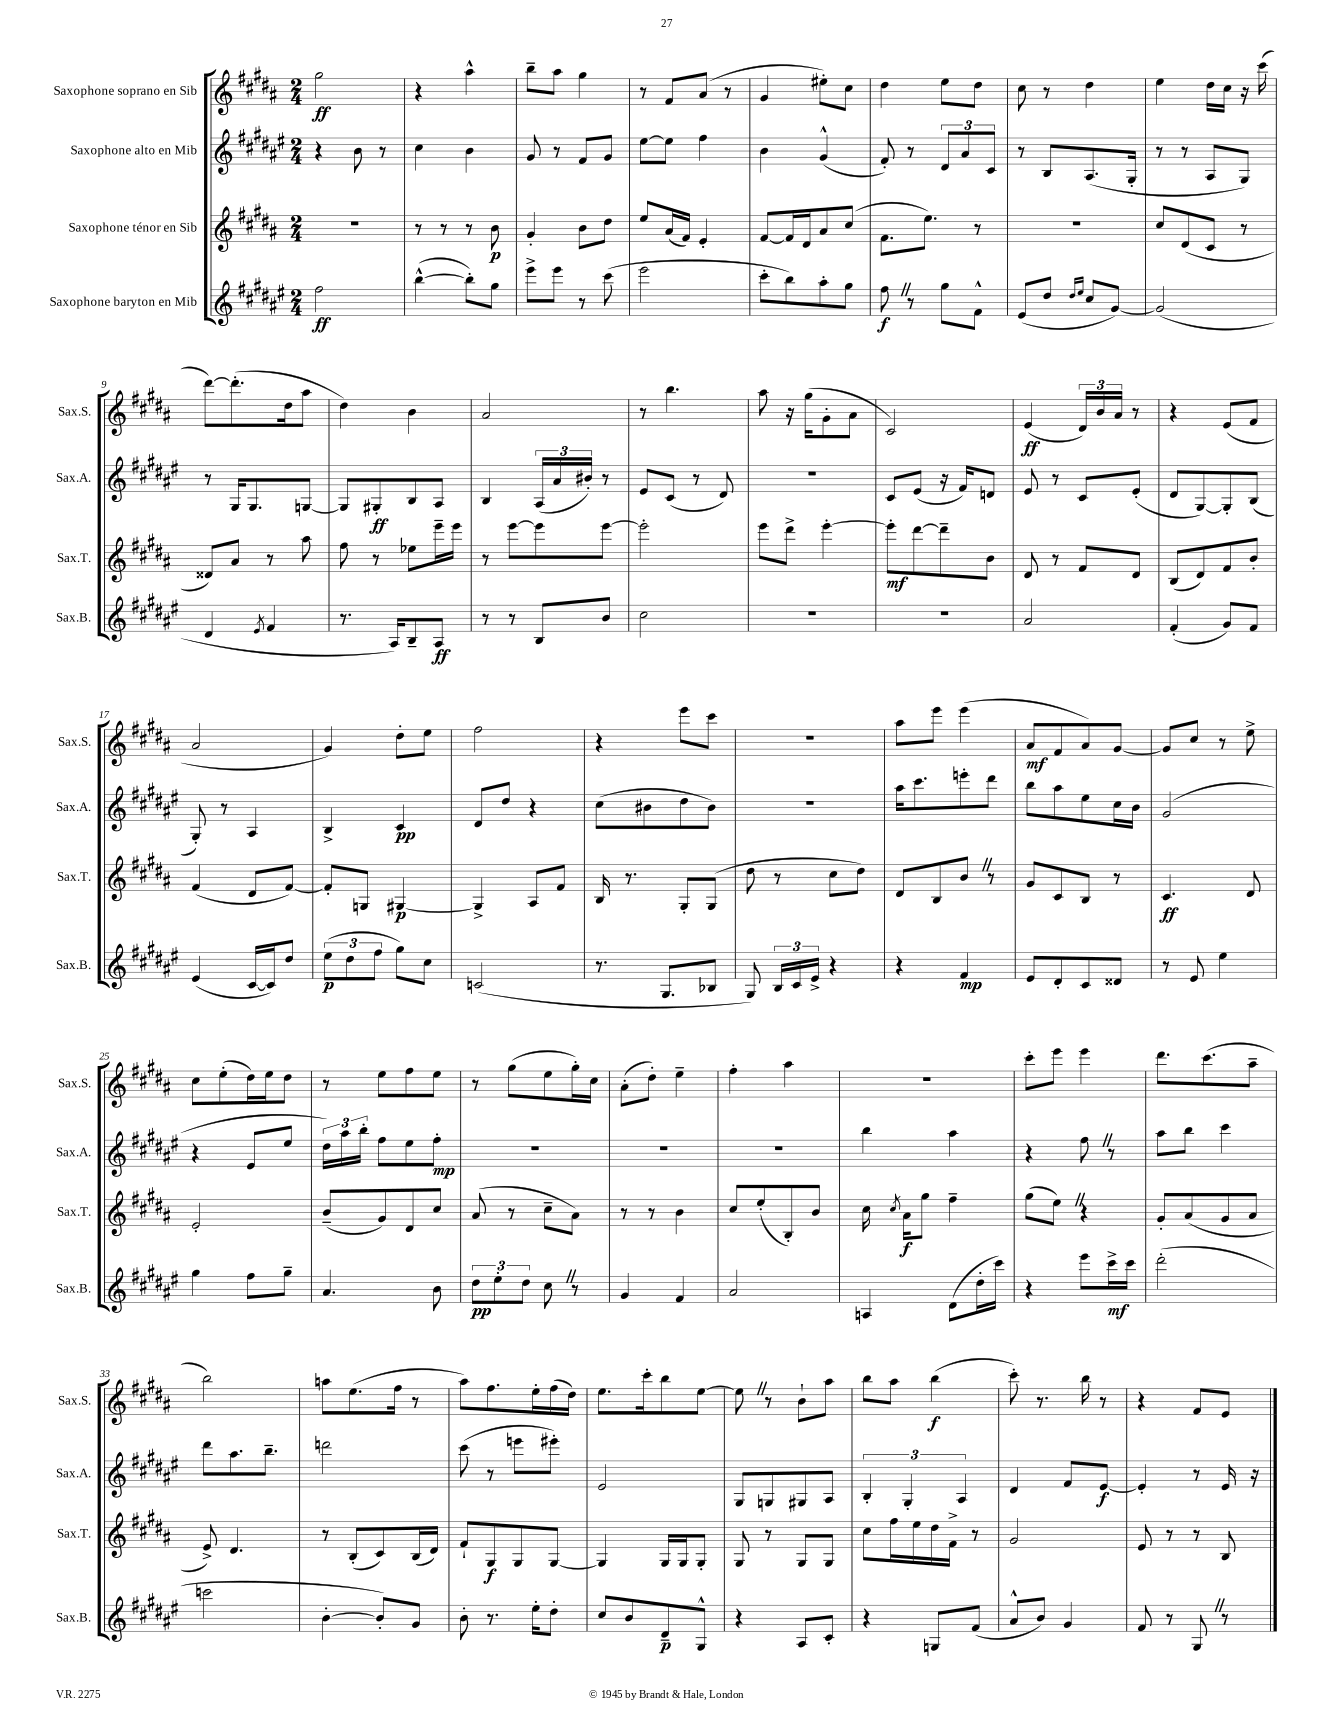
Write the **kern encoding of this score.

**kern	**kern	**kern	**kern
*staff4	*staff3	*staff2	*staff1
*clefG2	*clefG2	*clefG2	*clefG2
*k[f#c#g#d#a#e#]	*k[f#c#g#d#a#]	*k[f#c#g#d#a#e#]	*k[f#c#g#d#a#]
*M2/4	*M2/4	*M2/4	*M2/4
2ff#	2r	4r	2gg#
.	.	8b	.
.	.	8r	.
=	=	=	=
([4bb^^	8r	4cc#	4r
.	8r	.	.
8bb'])	8r	4b	4aa#^^
8gg#	8b	.	.
=	=	=	=
8eee#^	4g#'	8g#	8bb~
8eee#	.	8r	8aa#
8r	8b	8f#	4gg#
(8ccc#	8dd#	8g#	.
=	=	=	=
2eee#	8ee	[8ee#	8r
.	(16a#	8ee#]	8f#
.	16f#)	.	.
.	4e'	4ff#	(8a#
.	.	.	8r
=	=	=	=
8ccc#'	[8f#	4b	4g#
8bb)	16f#]	.	.
.	16d#	.	.
8aa#'	8a#	(4g#^^	8ee#')
8gg#	(8cc#	.	8cc#
=	=	=	=
8ff#	8.f#	8f#')	4dd#
8r	.	8r	.
.	8.ee)	.	.
8gg#	.	12d#	8ee
.	.	12a#	.
8f#^^	8r	.	8dd#
.	.	12c#	.
=	=	=	=
(8e#	2r	8r	8cc#
8dd#	.	8B	8r
16qqdd#	.	.	.
16qqee#	.	.	.
8cc#	.	(8.A#	4dd#
[8g#)	.	.	.
.	.	16G#'	.
=	=	=	=
(2g#]	8cc#	8r	4ee
.	(8d#	8r	.
.	8c#	8A#	16dd#
.	.	.	16cc#
.	8r	8G#)	16r
.	.	.	(16ccc#
=	=	=	=
4d#	8d##)	8r	[8ddd#)
.	8a#	16G#	(8.ddd#']
.	.	8.G#	.
8qe#	.	.	.
4f#	8r	.	.
.	.	.	16dd#
.	8aa#	[8G	8aa#
=	=	=	=
8.r	8ff#	8G]	4dd#)
.	8r	8G#'	.
16A#)	.	.	.
8B~	8ee-	8B	4b
8A#	16eee~	8A#	.
.	16eee	.	.
=	=	=	=
8r	8r	4B	2a#
8r	[8eee	.	.
8B	8eee]	(24A#	.
.	.	24a#	.
.	.	24b#')	.
8b	[8eee	8r	.
=	=	=	=
2cc#	2eee']	8e#	8r
.	.	(8c#	4.bb
.	.	8r	.
.	.	8d#)	.
=	=	=	=
2r	8eee	2r	8aa#
.	8ddd#^	.	16r
.	.	.	(16gg#
.	[4eee'	.	8g#'
.	.	.	8a#
=	=	=	=
2r	8eee']	8c#	2c#)
.	[8ddd#	(8e#	.
.	8ddd#~]	16r	.
.	.	16f#)	.
.	8b	8d	.
=	=	=	=
2a#	8d#	8e#	(4e
.	8r	8r	.
.	8f#	8c#	24d#)
.	.	.	24b
.	.	.	24a#
.	8d#	(8e#'	8r
=	=	=	=
(4f#'	(8B	8d#	4r
.	8d#)	[8G#)	.
8g#)	8f#	8G#']	(8e
8f#	8b'	(8B	8f#
=	=	=	=
(4e#	(4f#	8G#')	2a#
.	.	8r	.
[16c#	8d#	4A#	.
16c#])	.	.	.
8dd#	[8f#)	.	.
=	=	=	=
(12ee#	8f#']	4B^	4g#)
12dd#	.	.	.
.	8G	.	.
12ff#	.	.	.
8gg#)	[4G#	4c#	8dd#'
8cc#	.	.	8ee
=	=	=	=
(2c	4G#^]	8d#	2ff#
.	.	8dd#	.
.	8A#	4r	.
.	8f#	.	.
=	=	=	=
8.r	16B	(8cc#	4r
.	8.r	.	.
.	.	8b#	.
8.G#	.	.	.
.	8G#'	8dd#	8eee
8B-	(8G#	8b#)	8ccc#
=	=	=	=
8G#)	8dd#	2r	2r
24B	8r	.	.
24c#	.	.	.
24e#^	.	.	.
4r	8cc#	.	.
.	8dd#)	.	.
=	=	=	=
4r	8d#	16aa#	8aa#
.	.	8.ccc#	.
.	8B	.	8eee
4f#	8b	8eee'	(4eee
.	8r	8ddd#	.
=	=	=	=
8e#	8g#	8bb	8a#
8d#'	8c#	8aa#	8f#
8c#	8B	8ee#	8a#)
8d##	8r	16cc#	[8g#
.	.	16b	.
=	=	=	=
8r	4.c#	(2g#	8g#]
8e#	.	.	8cc#
4ee#	.	.	8r
.	8d#	.	8ee^
=	=	=	=
4gg#	2e'	4r	8cc#
.	.	.	(8ee'
8ff#	.	8e#	16dd#)
.	.	.	16ee
8gg#~	.	8ee#	8dd#
=	=	=	=
4.a#	(8b~	24dd#)	8r
.	.	24aa#	.
.	.	24bb'	.
.	8g#)	8ff#	8ee
.	8d#	8ee#	8ff#
8b	8cc#	8ff#'	8ee
=	=	=	=
12dd#	(8a#	2r	8r
12ee#'	.	.	.
.	8r	.	(8gg#
12dd#	.	.	.
8cc#	8cc#~	.	8ee
8r	8a#)	.	16gg#')
.	.	.	16cc#
=	=	=	=
4g#	8r	2r	(8a#'
.	8r	.	8dd#')
4f#	4b	.	4ee~
=	=	=	=
2a#	8cc#	2r	4ff#'
.	(8ee'	.	.
.	8B')	.	4aa#
.	8b	.	.
=	=	=	=
4A	16cc#	4bb	2r
.	8qcc#	.	.
.	16a#	.	.
.	8gg#	.	.
(8d#	4ff#~	4aa#	.
16dd#'	.	.	.
16ccc#)	.	.	.
=	=	=	=
4r	(8gg#	4r	8ccc#'
.	8ee)	.	8eee
8eee#	4r	8ff#	4eee
16ccc#^	.	8r	.
16ccc#	.	.	.
=	=	=	=
(2ddd#'	8g#'	8aa#	8.ddd#
.	(8a#	8bb	.
.	.	.	(8.ccc#
.	8g#	4ccc#	.
.	8a#	.	8aa#~
=	=	=	=
2ccc	8e^)	8ddd#	2bb)
.	4.d#	8.aa#	.
.	.	8.bb~	.
=	=	=	=
[4b'	8r	2ddd	8aa
.	(8B'	.	(8.ee
8b'])	8c#)	.	.
.	.	.	16ff#
8g#	(16B	.	8r
.	16d#)	.	.
=	=	=	=
8b'	8f#`	(8ccc#	8aa#)
8.r	8G#	8r	8.ff#
.	8G#	8eee	.
16ee#'	.	.	16ee'
8dd#'	[8G#	8eee#')	(16ff#
.	.	.	16dd#)
=	=	=	=
8cc#	4G#]	2e#	8.ee
8b	.	.	.
.	.	.	16ccc#'
8d#~	16G#	.	8bb
.	16G#	.	.
8G#^^	8G#'	.	[8ee
=	=	=	=
4r	8G#	8G#	8ee]
.	8r	8G	8r
8A#	8G#	8G#	8b`
8c#'	8G#	8A#	8aa#
=	=	=	=
4r	8cc#	6B'	8bb
.	16ff#	.	8aa#
.	.	6G#'	.
.	16ee	.	.
8G	16dd#	.	(4bb
.	16f#^	.	.
.	.	6A#	.
(8f#	8r	.	.
=	=	=	=
8a#^^	2g#	4d#	8ccc#')
8b)	.	.	8.r
4g#	.	8f#	.
.	.	.	16bb
.	.	[8e#	8r
=	=	=	=
8f#	8e	4e#']	4r
8r	8r	.	.
8G#	8r	8r	8f#
8r	8B	16e#	8e
.	.	16r	.
==	==	==	==
*-	*-	*-	*-
